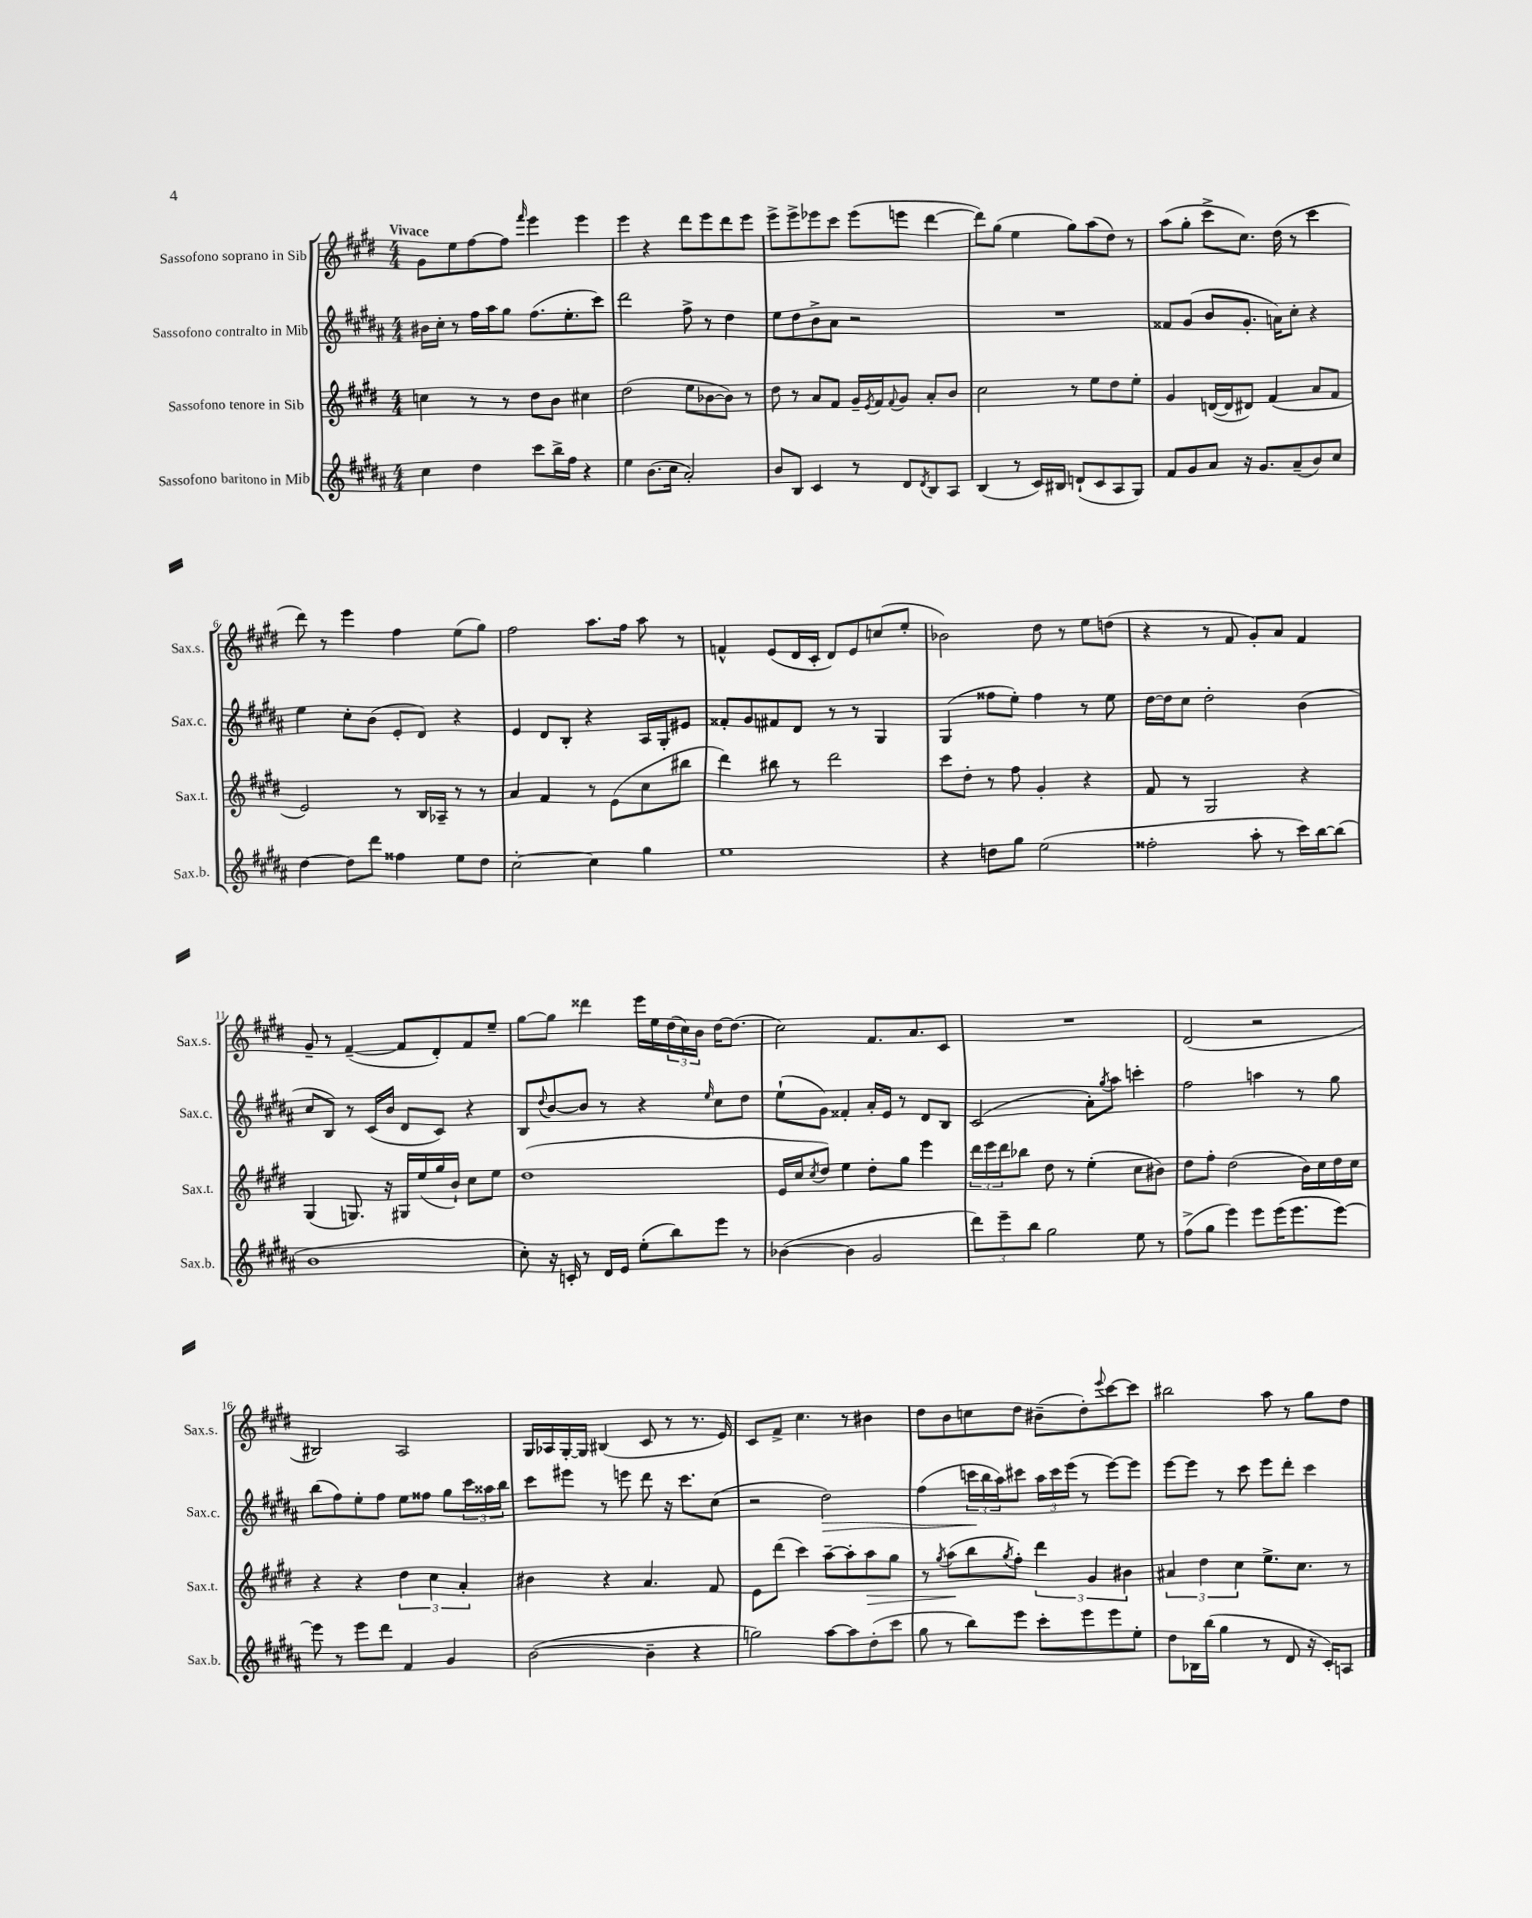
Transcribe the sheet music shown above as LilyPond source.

<<
\new StaffGroup <<
\new Staff = "s0" \with { instrumentName = "Sassofono soprano in Sib" shortInstrumentName = "Sax.s." } {
    \clef treble \key e \major \numericTimeSignature \time 4/4 \tempo "Vivace"
    gis'8 e''8 fis''8~ fis''8 \grace { fis'''16 } e'''4 e'''4 |
    e'''4 r4 dis'''8 e'''8 dis'''8 e'''8 |
    e'''8-> e'''8-> ees'''8 cis'''8 ees'''8( e'''8 dis'''4~ |
    dis'''8) gis''8( e''4 gis''8) a''8( dis''8) r8 |
    a''8( gis''8-. cis'''8-> cis''8.) dis''16( r8 cis'''4 |
    dis'''8) r8 e'''4 fis''4 e''8( gis''8) |
    fis''2 a''8. fis''16 a''8 r8 |
    f'4-^ e'8( dis'16 cis'16-. dis'8) e'8 c''8( e''8-. |
    bes'2) dis''8 r8 e''8 d''8( |
    r4 r8 fis'8 gis'8-.) a'8 fis'4 |
    gis'8-- r8 fis'4~--( fis'8 dis'8-.) fis'8 e''8-- |
    gis''8~ gis''8 disis'''4 e'''16 e''16 \tuplet 3/2 { dis''16( cis''16) b'16 } dis''16~ dis''8.( |
    cis''2) fis'8. a'8. cis'8 |
    R1 |
    dis'2( r2 |
    bis2) a2 |
    gis16 aes16 gis16~-. gis16 bis4( cis'8 r8 r8. e'16) |
    cis'8 fis'8-> cis''4. r8 bis'4 |
    dis''8 b'8 c''8 dis''8 bis'8--( dis''8-.) \appoggiatura { e'''8 } cis'''8~ cis'''8 |
    bis''2 a''8 r8 gis''8 dis''8 \bar "|." |
}
\new Staff = "s1" \with { instrumentName = "Sassofono contralto in Mib" shortInstrumentName = "Sax.c." } {
    \clef treble \key b \major \numericTimeSignature \time 4/4
    bis'16 cis''16-. r8 fis''16 ais''16 gis''8 fis''8.( e''8.-. cis'''8) |
    dis'''2 fis''8-> r8 dis''4 |
    e''8 dis''8 b'8-> ais'8 r2 |
    R1 |
    fisis'8 gis'8( b'8 gis'8.-. a'16) cis''8-. r4 |
    e''4 cis''8-. b'8( e'8-. dis'8) r4 |
    e'4 dis'8 b8-. r4 ais16 gis16-. eis'8 |
    fisis'8-. gis'8 fis'8 dis'8 r8 r8 gis4 |
    gis4( fisis''8 e''8-.) fisis''4 r8 e''8 |
    dis''16~ dis''16 cis''8 dis''2-. b'4( |
    cis''8 b8) r8 cis'16( b'16 dis'8 cis'8) r4 |
    b8 \appoggiatura { dis''8 } b'8~ b'8 r8 r4 \grace { e''16 } cis''8 dis''8 |
    e''8-!( gis'8) fisis'4-. ais'16-. e'16 r8 dis'8 b8 |
    cis'2( ais'8-.) \acciaccatura { gis''8 } ais''8 c'''4-. |
    fis''2 a''4 r8 gis''8 |
    b''8( fis''8) e''8-. fis''8 e''8 fisis''8 gis''8 \tuplet 3/2 { cis'''16 aisis''16 b''16 } |
    cis'''8 eis'''8 r8 e'''8 dis'''8 r16 cis'''8. cis''8( |
    r2 dis''2\>) |
    fis''4( \tuplet 3/2 { c'''16\! b''16 ais''16) } cis'''8 \tuplet 3/2 { ais''16 cis'''16 e'''16( } r8 e'''8~) e'''8 |
    e'''8~ e'''8 r8 cis'''8 e'''8 dis'''8-. cis'''4 \bar "|." |
}
\new Staff = "s2" \with { instrumentName = "Sassofono tenore in Sib" shortInstrumentName = "Sax.t." } {
    \clef treble \key e \major \numericTimeSignature \time 4/4
    c''4 r8 r8 dis''8 b'8 cis''4 |
    dis''2( e''8 bes'8~ bes'8) r8 |
    dis''8 r8 a'8 fis'8 gis'16-- \acciaccatura { e'8 } fis'16 \appoggiatura { fis'8 } gis'8 a'8-. b'8 |
    cis''2 r8 e''8 dis''8 e''8-. |
    gis'4 d'16~( d'16 dis'8) fis'4( a'8 fis'8 |
    e'2) r8 b16 aes16-- r8 r8 |
    a'4 fis'4 r8 e'8( cis''8 bis''8 |
    dis'''4) bis''8 r8 dis'''2 |
    cis'''8 dis''8-. r8 fis''8 gis'4-. r4 |
    fis'8 r8 gis2 r4 |
    gis4( g8.) r16 gis16 e''16( gis''16 b'16-!) cis''8 e''8 |
    dis''1( |
    e'16 cis''16 \acciaccatura { cis''8 } dis''8) e''4 dis''8-. gis''8 e'''4 |
    \tuplet 3/2 { dis'''16 e'''16 dis'''16 } bes''8 dis''8 r8 e''4-.( cis''8 bis'8) |
    dis''8 fis''8-. dis''2( b'16) cis''16 dis''16 cis''16 |
    r4 r4 \tuplet 3/2 { dis''4 cis''4 a'4-. } |
    bis'4 r4 a'4. fis'8 |
    e'8 dis'''8( cis'''4) a''8~-- a''8-. a''8\> gis''8 |
    r8 \acciaccatura { gis''8 } a''8\!( b''8 \acciaccatura { gis''8 } fis''8-.) \tuplet 3/2 { dis'''4 gis'4 bis'4 } |
    \tuplet 3/2 { ais'4 dis''4 cis''4 } e''8.-> cis''8. r8 \bar "|." |
}
\new Staff = "s3" \with { instrumentName = "Sassofono baritono in Mib" shortInstrumentName = "Sax.b." } {
    \clef treble \key b \major \numericTimeSignature \time 4/4
    cis''4 dis''4 cis'''8 b''16-> fis''16 r4 |
    e''4 b'8.( cis''16 ais'2-.) |
    b'8 b8 cis'4 r8 dis'8 \acciaccatura { dis'8 } b8 ais8 |
    b4( r8 cis'16) bis16 d'8-!( cis'8 ais8 gis8) |
    fis'8 gis'8 ais'8 r16 gis'8. ais'8--( b'8) cis''8 |
    dis''4~ dis''8 dis'''8 fisis''4 e''8 dis''8 |
    cis''2~-. cis''4 gis''4 |
    e''1 |
    r4 d''8 gis''8 e''2( |
    fisis''2-. ais''8-. r8 cis'''16) b''16~ b''8( |
    b'1 |
    cis''8-.) r16 c'16-. r8 dis'16 e'16 e''8-.( b''8) e'''8 r8 |
    bes'4~( bes'4 gis'2 |
    \tuplet 3/2 { dis'''8) e'''8-- b''8 } gis''2 e''8 r8 |
    fis''8->( gis''8 e'''4) e'''8 e'''16( e'''8. e'''8~) |
    e'''8 r8 e'''8 dis'''8 fis'4 gis'4 |
    b'2~( b'4-- r4 |
    g''2) ais''8~ ais''8 dis''8-.( cis'''8 |
    gis''8 r8 b''8) e'''8 cis'''8-. e'''8 e'''8 e''8-. |
    dis''8 bes16 b''16( gis''4 r8 dis'8 r16 cis'16-.) a8 \bar "|." |
}
>>
>>
